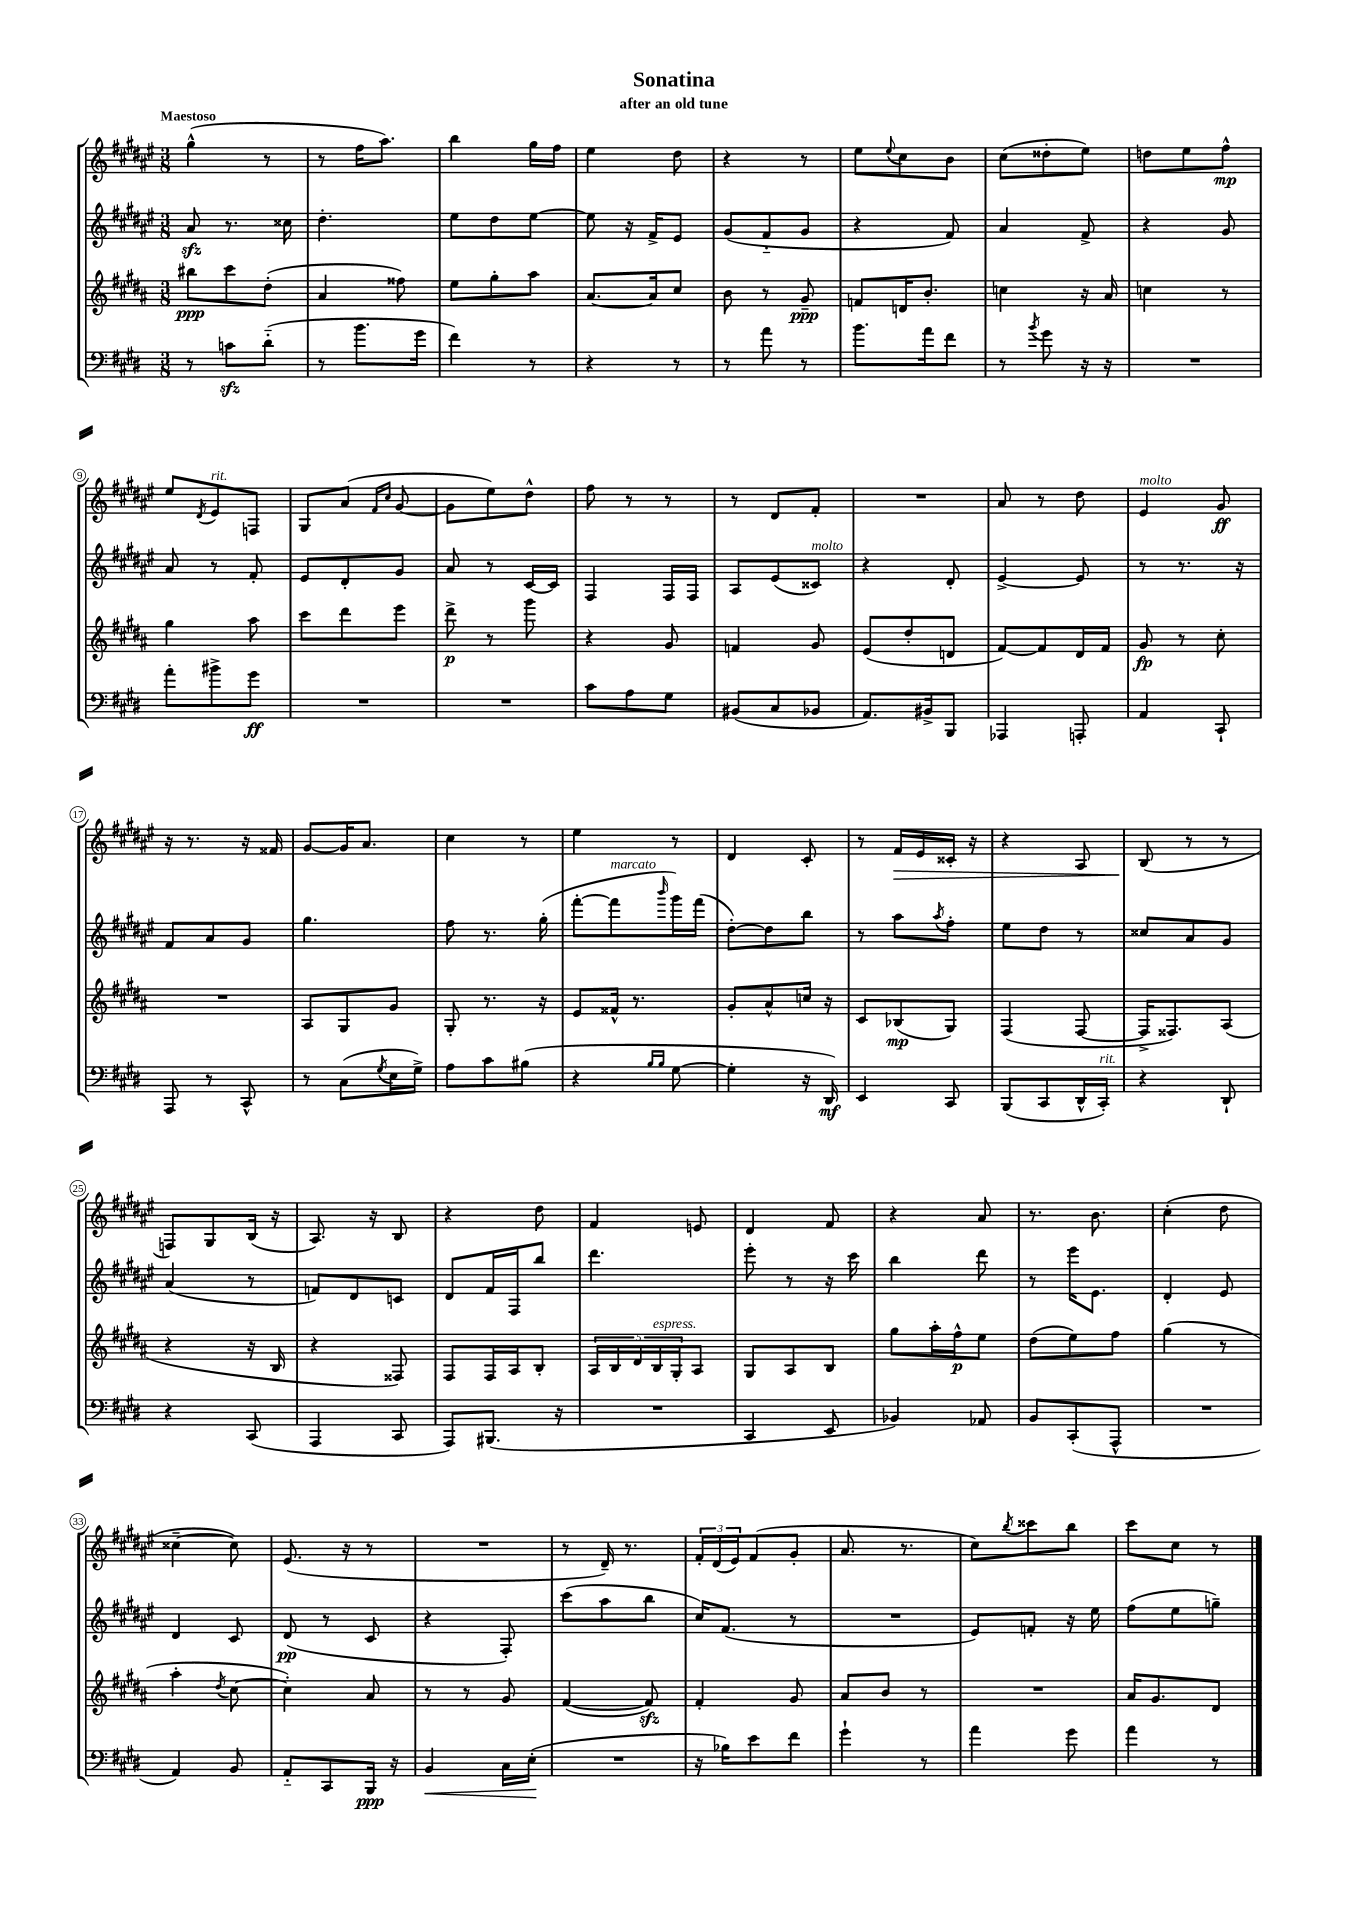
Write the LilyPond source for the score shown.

\header { title = "Sonatina" subtitle = "after an old tune" }
<<
\new StaffGroup <<
\new Staff = "s0" {
    \clef treble \key fis \major \numericTimeSignature \time 3/8 \tempo "Maestoso"
    gis''4-^( r8 |
    r8 fis''16 ais''8.) |
    b''4 gis''16 fis''16 |
    eis''4 dis''8 |
    r4 r8 |
    eis''8 \appoggiatura { eis''8 } cis''8 b'8 |
    cis''8( disis''8-. eis''8) |
    d''8 eis''8 fis''8-^\mp |
    eis''8 \acciaccatura { dis'8 } eis'8^\markup { \italic "rit." } f8 |
    gis8 ais'8( \grace { fis'16 cis''16 } gis'8~ |
    gis'8 eis''8) dis''8-^ |
    fis''8 r8 r8 |
    r8 dis'8 fis'8-. |
    R4. |
    ais'8 r8 dis''8 |
    eis'4^\markup { \italic "molto" } gis'8\ff |
    r16 r8. r16 fisis'16 |
    gis'8~ gis'16 ais'8. |
    cis''4 r8 |
    eis''4 r8 |
    dis'4 cis'8-. |
    r8 fis'16\> eis'16 cisis'16-. r16 |
    r4 ais8 |
    b8\!( r8 r8 |
    f8) gis8 b16( r16 |
    ais8.) r16 b8 |
    r4 dis''8 |
    fis'4 e'8 |
    dis'4 fis'8 |
    r4 ais'8 |
    r8. b'8. |
    cis''4-.( dis''8 |
    cisis''4~-- cisis''8) |
    eis'8.( r16 r8 |
    R4. |
    r8 dis'16--) r8. |
    \tuplet 3/2 { fis'16-. dis'16( eis'16) } fis'8( gis'8-. |
    ais'8. r8. |
    cis''8) \acciaccatura { b''8 } cisis'''8 b''8 |
    cis'''8 cis''8 r8 \bar "|." |
}
\new Staff = "s1" {
    \clef treble \key fis \major \numericTimeSignature \time 3/8
    ais'8\sfz r8. cisis''16 |
    dis''4.-. |
    eis''8 dis''8 eis''8~ |
    eis''8 r16 fis'16-> eis'8 |
    gis'8( fis'8-_ gis'8 |
    r4 fis'8) |
    ais'4 fis'8-> |
    r4 gis'8 |
    ais'8 r8 fis'8-. |
    eis'8 dis'8-. gis'8 |
    ais'8 r8 cis'16~ cis'16 |
    fis4 fis16 fis16 |
    ais8 eis'8( cisis'8^\markup { \italic "molto" }) |
    r4 dis'8-. |
    eis'4~-> eis'8 |
    r8 r8. r16 |
    fis'8 ais'8 gis'8 |
    gis''4. |
    fis''8 r8. gis''16-.( |
    fis'''8~-. fis'''8^\markup { \italic "marcato" } \grace { b'''16 } gis'''16) fis'''16( |
    dis''8~-.) dis''8 b''8 |
    r8 ais''8 \acciaccatura { ais''8 } fis''8-. |
    eis''8 dis''8 r8 |
    cisis''8 ais'8 gis'8 |
    ais'4( r8 |
    f'8) dis'8 c'8 |
    dis'8 fis'16 fis16 b''8 |
    dis'''4. |
    eis'''8-. r8 r16 cis'''16 |
    b''4 dis'''8 |
    r8 eis'''16 eis'8. |
    dis'4-. eis'8 |
    dis'4 cis'8 |
    dis'8\pp( r8 cis'8 |
    r4 fis8-.) |
    cis'''8( ais''8 b''8 |
    cis''16) fis'8.( r8 |
    R4. |
    eis'8) f'8-. r16 eis''16 |
    fis''8( eis''8 g''8--) \bar "|." |
}
\new Staff = "s2" {
    \clef treble \key b \major \numericTimeSignature \time 3/8
    bis''8\ppp cis'''8 dis''8-.( |
    ais'4 fisis''8) |
    e''8 gis''8-. ais''8 |
    ais'8.~ ais'16 cis''8 |
    b'8 r8 gis'8--\ppp |
    f'8 d'16 b'8.-. |
    c''4 r16 ais'16 |
    c''4 r8 |
    gis''4 ais''8 |
    cis'''8 dis'''8 e'''8 |
    dis'''8->\p r8 gis'''8 |
    r4 gis'8 |
    f'4 gis'8 |
    e'8( dis''8-. d'8 |
    fis'8~) fis'8 dis'16 fis'16 |
    gis'8\fp r8 cis''8-. |
    R4. |
    ais8 gis8 gis'8 |
    gis8-. r8. r16 |
    e'8 fisis'16-^ r8. |
    gis'8-. ais'8-^ c''16 r16 |
    cis'8 bes8\mp( gis8) |
    fis4( fis8~ |
    fis16-> fisis8.) ais8( |
    r4 r16 b16 |
    r4 fisis8) |
    fis8 fis16 ais16 b8-. |
    \tuplet 5/4 { ais16 b16 dis'16 b16^\markup { \italic "espress." } gis16-. } ais8 |
    gis8 ais8 b8 |
    gis''8 ais''16-. fis''16-^\p e''8 |
    dis''8( e''8) fis''8 |
    gis''4( r8 |
    ais''4-. \acciaccatura { dis''8 } cis''8~ |
    cis''4-.) ais'8 |
    r8 r8 gis'8 |
    fis'4~( fis'8\sfz) |
    fis'4-. gis'8 |
    ais'8 b'8 r8 |
    R4. |
    ais'16 gis'8. dis'8 \bar "|." |
}
\new Staff = "s3" {
    \clef bass \key e \major \numericTimeSignature \time 3/8
    r8 c'8\sfz dis'8-_( |
    r8 b'8. gis'16 |
    fis'4) r8 |
    r4 r8 |
    r8 a'8 r8 |
    b'8. a'16 fis'8 |
    r8 \acciaccatura { b'8 } gis'8 r16 r16 |
    R4. |
    a'8-. bis'8-> gis'8\ff |
    R4. |
    R4. |
    cis'8 a8 gis8 |
    bis,8( cis8 bes,8 |
    a,8.) bis,16-> b,,8 |
    aes,,4 a,,8-. |
    a,4 cis,8-! |
    a,,8 r8 cis,8-^ |
    r8 cis8( \acciaccatura { gis8 } e16 gis16->) |
    a8 cis'8 bis8( |
    r4 \grace { b16 b16 } gis8~ |
    gis4-. r16 dis,16\mf) |
    e,4 cis,8 |
    b,,8( cis,8 dis,16-^ cis,16-.^\markup { \italic "rit." }) |
    r4 dis,8-! |
    r4 cis,8( |
    a,,4 cis,8 |
    a,,8) bis,,8.( r16 |
    R4. |
    cis,4 e,8 |
    bes,4) aes,8 |
    b,8 cis,8-.( a,,8-^ |
    R4. |
    a,4) b,8 |
    a,8-_ cis,8 b,,16\ppp r16 |
    b,4\< cis16 e16-.\!( |
    R4. |
    r16 bes16) e'8 fis'8 |
    gis'4-! r8 |
    a'4 gis'8 |
    a'4 r8 \bar "|." |
}
>>
>>
\layout { \context { \Score \override BarNumber.stencil = #(make-stencil-circler 0.1 0.3 ly:text-interface::print) } }
